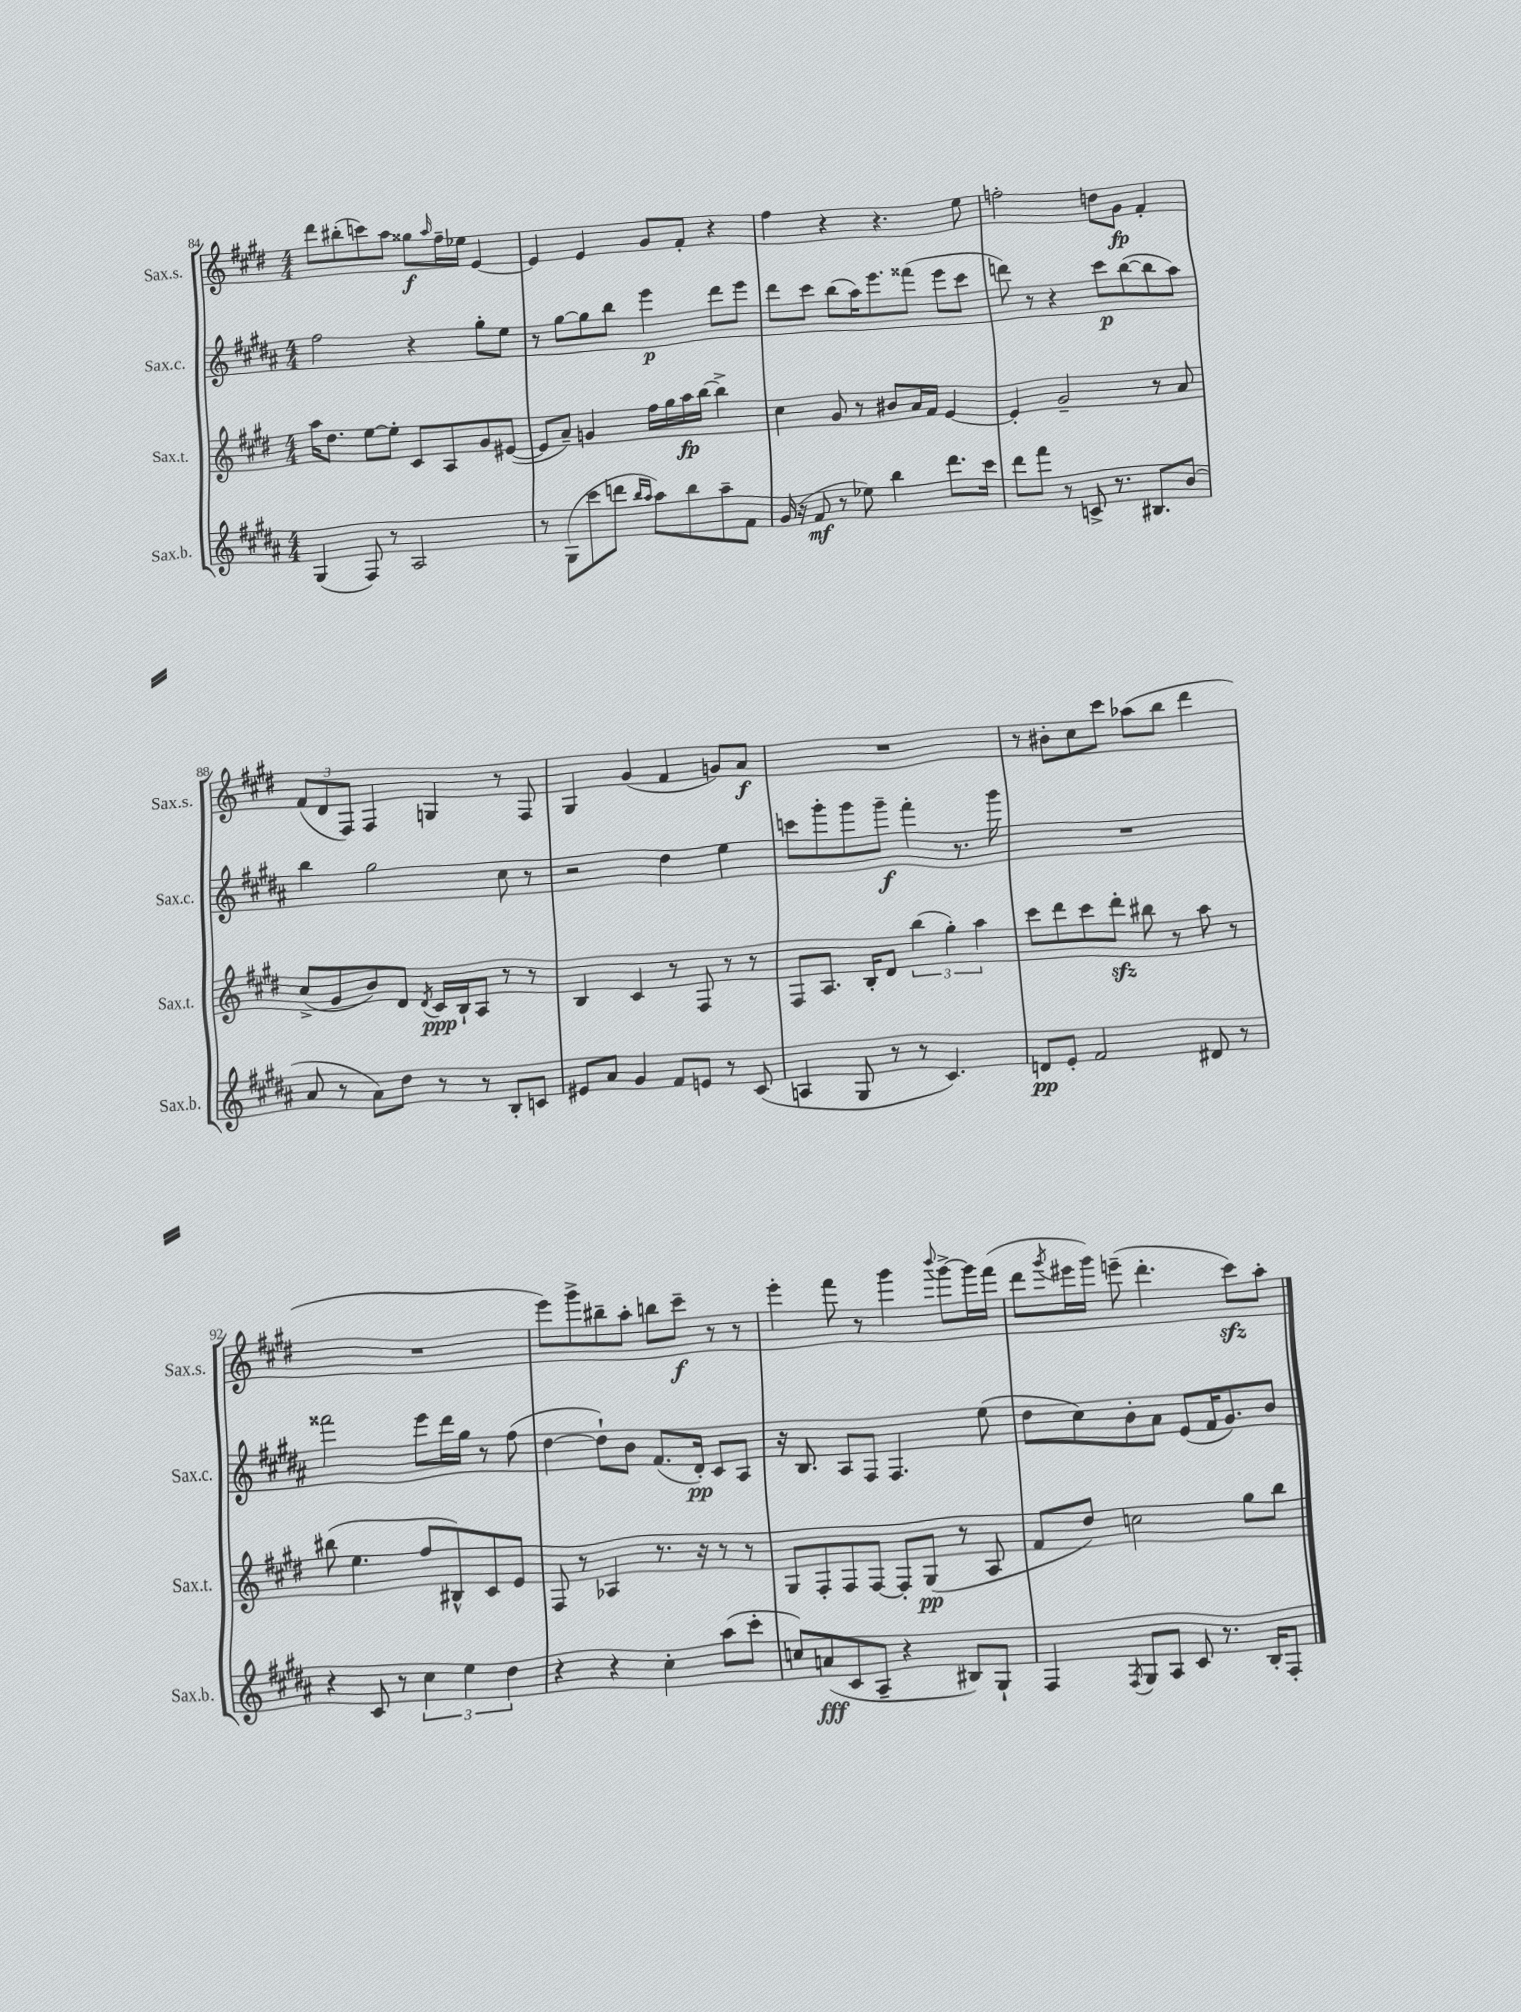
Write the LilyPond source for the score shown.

<<
\new StaffGroup <<
\new Staff = "s0" \with { instrumentName = "Sax.s." shortInstrumentName = "Sax.s." } {
    \clef treble \key e \major \numericTimeSignature \time 4/4
    dis'''8 bis''8-.( c'''8) a''8 gisis''8\f \grace { a''16 } fis''16-- ees''16 e'4~ |
    e'4 e'4 gis'8 fis'8-. r4 |
    fis''4 r4 r4. e''8 |
    f''2-. d''8 gis'8\fp fis'4-. |
    \tuplet 3/2 { fis'8( dis'8 fis8) } fis4 g4 r8 fis8 |
    gis4 gis'4( fis'4 g'8) a'8\f |
    R1 |
    r8 bis'8-. cis''8 cis'''8 aes''8( b''8 dis'''4 |
    R1 |
    e'''8) gis'''8-> bis''8-- a''8-. b''8 cis'''8--\f r8 r8 |
    e'''4-. fis'''8 r8 gis'''4 \appoggiatura { b'''8 } gis'''8~-> gis'''16 fis'''16( |
    dis'''8 \acciaccatura { gis'''8 } eis'''16 gis'''16) e'''8--( dis'''4.-. cis'''8\sfz) a''8-. \bar "|." |
}
\new Staff = "s1" \with { instrumentName = "Sax.c." shortInstrumentName = "Sax.c." } {
    \clef treble \key b \major \numericTimeSignature \time 4/4
    fis''2 r4 gis''8-. e''8 |
    r8 gis''8~ gis''8 b''8 e'''4\p dis'''8 e'''8 |
    dis'''8 cis'''8 b''8( ais''16) e'''8. fisis'''8( e'''8 cis'''8 |
    d'''8) r8 r4 cis'''8\p b''8~( b''8 ais''8) |
    b''4 gis''2 cis''8 r8 |
    r2 dis''4 e''4 |
    c'''8 gis'''8-. gis'''8 gis'''8--\f fis'''4-. r8. gis'''16 |
    R1 |
    fisis'''2 e'''8 dis'''16 gis''16 r8 fis''8( |
    dis''4~ dis''8-!) b'8 fis'8.( dis'16-.\pp) cis'8 ais8 |
    r16 b8. ais8 fis8 fis4. e''8( |
    dis''8 cis''8) b'8-. ais'8 e'8( fis'16 gis'8.) b'8 \bar "|." |
}
\new Staff = "s2" \with { instrumentName = "Sax.t." shortInstrumentName = "Sax.t." } {
    \clef treble \key e \major \numericTimeSignature \time 4/4
    a''16 dis''8. e''8~ e''8-. cis'8 a8 gis'8 eis'8~( |
    eis'8 a'8--) g'4 fis''16 gis''16 a''16\fp b''16~ b''4-> |
    cis''4 gis'8 r8 bis'8 a'16 fis'16 e'4~ |
    e'4-. gis'2-- r8 a'8 |
    cis''8->( gis'8 b'8) dis'8 \acciaccatura { dis'8 } cis'16\ppp b16-! a8 r8 r8 |
    b4 cis'4 r8 fis8 r8 r8 |
    fis8 a8. b16-. dis'8 \tuplet 3/2 { b''4( gis''4-.) a''4 } |
    cis'''8 dis'''8 cis'''8 dis'''8-.\sfz bis''8 r8 a''8 r8 |
    bis''8( e''4. fis''8 bis8-^) cis'8 e'8 |
    fis8 r8 aes4 r8. r16 r8 r8 |
    gis8 fis8-. fis8 fis8~ fis8-. gis8\pp( r8 a8 |
    fis'8 dis''8) c''2 gis''8 b''8 \bar "|." |
}
\new Staff = "s3" \with { instrumentName = "Sax.b." shortInstrumentName = "Sax.b." } {
    \clef treble \key b \major \numericTimeSignature \time 4/4
    gis4( fis8) r8 ais2 |
    r8 gis8( cis'''8 d'''8 \grace { b''16 ais''16 } ais''8) b''8 ais''8-- fis'8 |
    gis'16( r16 fis'8\mf r8 ees''8) b''4 dis'''8. cis'''16 |
    dis'''8 fis'''8 r8 c'8-> r8. bis8. b'8( |
    ais'8 r8 ais'8) dis''8 r8 r8 b8-. c'8 |
    eis'8 ais'8 gis'4 fis'8 e'8 r8 cis'8( |
    a4 gis8 r8 r8 cis'4.) |
    d'8\pp e'8-. fis'2 dis'8 r8 |
    r4 cis'8 r8 \tuplet 3/2 { cis''4 e''4 dis''4 } |
    r4 r4 cis''4-. ais''8( cis'''8-. |
    c''8) a'8\fff( cis'8 ais8-- r4 bis8) gis8-! |
    fis4 \acciaccatura { fis8 } gis8 ais8 cis'8 r8. b16-. fis8-. \bar "|." |
}
>>
>>
\layout { \context { \Score currentBarNumber = #84 } }
